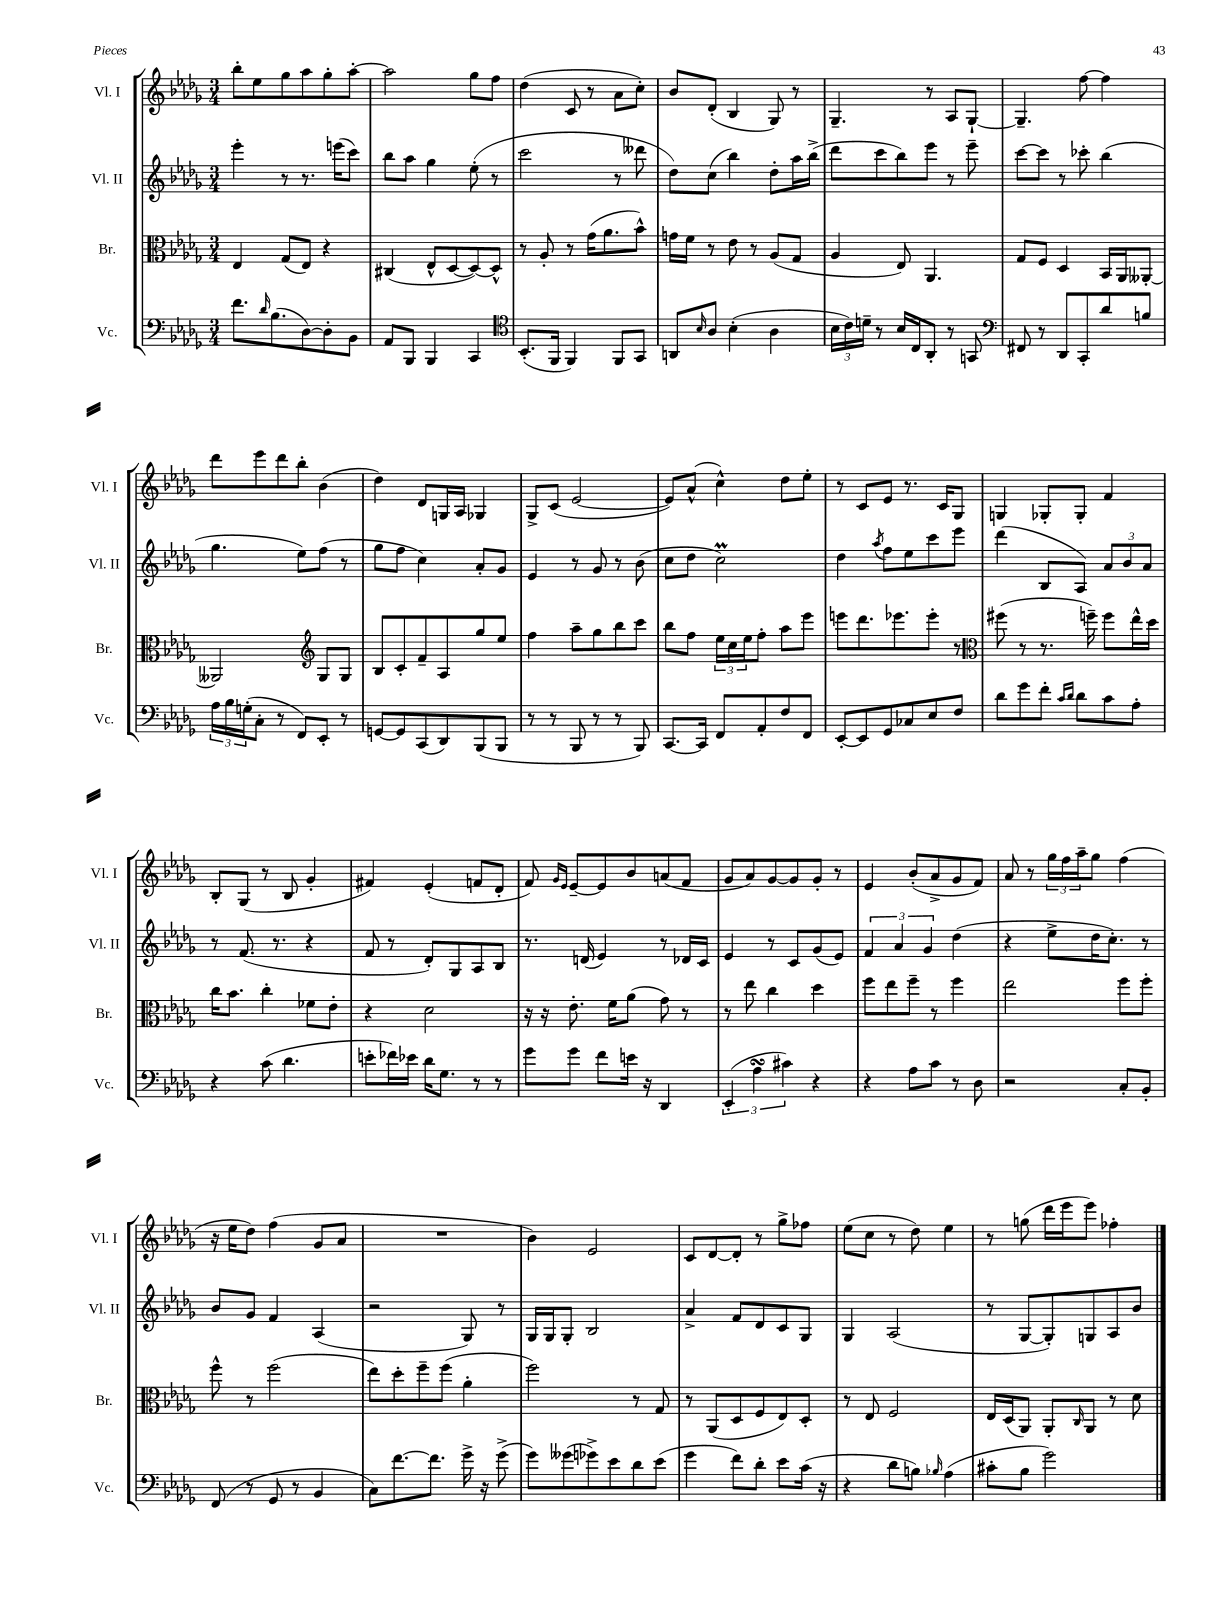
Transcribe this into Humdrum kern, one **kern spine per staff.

**kern	**kern	**kern	**kern
*part4	*part3	*part2	*part1
*staff4	*staff3	*staff2	*staff1
*I"Vc.	*I"Br.	*I"Vl. II	*I"Vl. I
*I'Vc.	*I'Br.	*I'Vl. II	*I'Vl. I
*clefF4	*clefC3	*clefG2	*clefG2
*k[b-e-a-d-g-]	*k[b-e-a-d-g-]	*k[b-e-a-d-g-]	*k[b-e-a-d-g-]
*M3/4	*M3/4	*M3/4	*M3/4
=63	=63	=63	=63
8.f\L	4E-/	4eee-'\	8bb-'\L
.	.	.	8ee-\
16qqd-/	.	.	.
(8.B-\	.	.	.
.	(8G-/L	8r	8gg-\
[8D-\)	8E-/J)	8.r	8aa-\
8D-'\]	4r	.	8gg-'\
.	.	(16eeen\KL	.
8BB-\J	.	8ccc\J)	[8aa-'\J
=64	=64	=64	=64
8AA-/L	(4C#X/	8bb-\L	2aa-\]
8BBB-/J	.	8aa-\J	.
4BBB-/	8E-^^/L	4gg-\	.
.	[8D-/	.	.
4CC/	8D-/_)	(8ee-'\	8gg-\L
.	8D-^^/J]	8r	8ff\J
=65	=65	=65	=65
*clefC4	*	*	*
(8.BB-'/L	8r	2ccc\	(4dd-\
.	8A-'/	.	.
16FF/Jk	.	.	.
4FF/)	8r	.	8c/
.	(16g-\KL	.	8r
.	8.a-\	.	.
8FF/L	.	8r	8a-\L
8GG-/J	8b-^^\J)	8ddd--X\	8cc'\J)
=66	=66	=66	=66
8AAn/L	16gn\LL	8dd-\L)	8b-/L
.	16f\JJ	.	.
16qqB-/	.	.	.
8A-/J	8r	(8cc\J	(8d-'/J
(4B-'\	8e-\	4bb-\)	4B-/
.	8r	.	.
4A-\	(8A-/L	8dd-'\L	8G-/)
.	8G-/J	16aa-\L	8r
.	.	(16bb-^\JJ	.
=67	=67	=67	=67
24B-\LL	4A-/	8ddd-\L	4.G-~/
24c\)	.	.	.
24dn~\JJ	.	.	.
8r	.	8ccc\	.
16B-/LL	8E-/)	8bb-\)	.
16C/J	.	.	.
8AA-'/J	4.AA-/	8eee-\J	8r
8r	.	8r	8A-/L
8GGn/	.	8eee-~\	[8G-`/J
=68	=68	=68	=68
*clefF4	*	*	*
8FF#X/	8G-/L	[8ccc\L	4.G-~/]
8r	8F/J	8ccc\J]	.
8DD-/L	4D-/	8r	.
8CC'/	.	8ccc-X'\	[8ff\
8d-/	16BB-/LL	(4bb-\	4ff\]
.	16AA-/J	.	.
8Bn/J	[8AA--X'/J	.	.
!!LO:LB:g=z
=69	=69	=69	=69
24A-\LL	2AA--X/]	4.gg-\	8ddd-\L
24B-\	.	.	.
(24Gn'\J	.	.	.
8C'\J	.	.	8eee-\
8r	.	.	8ddd-\
8FF/L)	.	8ee-\L)	8bb-'\J
*	*clefG2	*	*
8EE-'/J	8G-/L	(8ff\J	(4b-\
8r	8G-/J	8r	.
=70	=70	=70	=70
[8GGn/L	8B-/L	8gg-\L	4dd-\)
8GG/]	8c'/	8ff\J	.
(8CC/	8f~/	4cc\)	8d-/L
8DD-/)	8A-/	.	16Gn/L
.	.	.	16A-/JJ
(8BBB-/	8gg-/	8a-'/L	4G-X/
8BBB-/J	8ee-/J	8g-/J	.
=71	=71	=71	=71
8r	4ff\	4e-/	8G-^/L
8r	.	.	(8c/J
8BBB-/	8aa-~\L	8r	[2e-/
8r	8gg-\	8g-/	.
8r	8bb-\	8r	.
8BBB-/)	8ccc\J	(8b-\	.
=72	=72	=72	=72
[8.CC/L	8bb-\L	8cc\L	8e-/L])
.	8ff\J	8dd-\J	(8a-^^/J
16CC/Jk]	.	.	.
8FF/L	24ee-\LL	2ccm\)	4cc^^\)
.	24cc\	.	.
.	24ee-\J	.	.
8AA-'/	8ff'\J	.	.
8F/	8aa-\L	.	8dd-\L
8FF/J	8eee-\J	.	8ee-'\J
=73	=73	=73	=73
[8EE-'/L	8eeen\L	4dd-\	8r
8EE-/]	8.ddd-\	.	8c/L
.	.	8qaa-/	.
8GG-/	.	8ff\L	8e-/J
.	8.eee-X\	.	.
8C-X/	.	8ee-\	8.r
8E-/	8eee-'\J	8ccc\	.
.	.	.	16c/KL
8F/J	8r	8eee-\J	8G-/J
=74	=74	=74	=74
*	*clefC3	*	*
8d-\L	(8ff#X\	(4ddd-\	4Gn/
8g-\	8r	.	.
8f'\J	8.r	8B-/L	8G-X'/L
16qqc/LL	.	.	.
16qqd-/JJ	.	.	.
8d-\L	.	8A-/J)	8G-'/J
.	16ffn~\)	.	.
8c\	8ff\L	12a-/L	4f/
.	.	12b-/	.
8A-'\J	16ee-^^\L	.	.
.	.	12a-/J	.
.	16dd-\JJ	.	.
!!LO:LB:g=z
=75	=75	=75	=75
4r	16cc\KL	8r	8B-'/L
.	8.b-\J	.	.
.	.	(8.f/	(8G-/J
(8c\	4cc'\	.	8r
.	.	8.r	.
4.d-\	.	.	8B-/
.	8f-X\L	4r	4g-'/
.	8e-'\J	.	.
=76	=76	=76	=76
8en'\L	4r	8f/	4f#X/)
16f-X\L)	.	8r	.
16e-X\JJ	.	.	.
16d-\KL	2d-\	8d-'/L)	(4e-'/
8.G-\J	.	.	.
.	.	8G-/	.
8r	.	8A-/	8fn/L
8r	.	8B-/J	8d-'/J
=77	=77	=77	=77
8g-\L	16r	8.r	8f/)
.	16r	.	.
.	.	.	16qqg-/LL
.	.	.	16qqe-/JJ
8g-\J	8.e-'\	.	[8e-~/L
.	.	(16dn/	.
8f\L	.	4e-/)	8e-/]
.	16f\KL	.	.
16en\Jk	(8a-\J	.	8b-/
16r	.	.	.
4DD-/	8g-\)	8r	(8an/
.	8r	16d-X/LL	8f/J
.	.	16c/JJ	.
=78	=78	=78	=78
(6EE-'/	8r	4e-/	8g-/L
.	8ee-\	.	8a-/)
6A-sSSS\	.	.	.
.	4cc\	8r	[8g-/
6c#X\)	.	.	.
.	.	8c/L	8g-/]
4r	4dd-\	(8g-/	8g-'/J
.	.	8e-/J)	8r
=79	=79	=79	=79
4r	8ff\L	6f/	4e-/
.	8ee-\	.	.
.	.	6a-/	.
8A-\L	8ff~\J	.	(8b-'/L
.	.	6g-/	.
8c\J	8r	.	8a-^/
8r	4ff\	(4dd-\	8g-/
8D-\	.	.	8f/J)
=80	=80	=80	=80
2r	2ee-\	4r	8a-/
.	.	.	8r
.	.	8ee-^\L	24gg-\LL
.	.	.	24ff\
.	.	.	24aa-~\J
.	.	16dd-\K	8gg-\J
.	.	8.cc'\J)	.
8C'/L	8ff\L	.	(4ff\
8BB-'/J	8ff'\J	8r	.
!!LO:LB:g=z
=81	=81	=81	=81
(8FF/	8ff^^\	8b-/L	16r
.	.	.	16ee-\KL
8r	8r	8g-/J	8dd-\J)
8GG-/	(2ff\	4f/	(4ff\
8r	.	.	.
4BB-/	.	(4A-/	8g-/L
.	.	.	8a-/J
=82	=82	=82	=82
8C\L)	8ee-\L)	2r	2.r
[8.f\	8dd-'\	.	.
.	8ff~\	.	.
8.f\J]	.	.	.
.	(8ff\J	.	.
16g-^\	4a-'\	8G-/)	.
16r	.	.	.
(8g-^\	.	8r	.
=83	=83	=83	=83
8g-\L)	2ff\)	16G-/LL	4b-\)
.	.	16G-/J	.
(8g--X\	.	8G-'/J	.
8g-X^\)	.	2B-/	2e-/
8e-\	.	.	.
8d-\	8r	.	.
(8e-\J	8G-/	.	.
=84	=84	=84	=84
4g-\	8r	4a-^/	8c/L
.	(8AA-/L	.	[8d-/
8f\L)	8D-/	8f/L	8d-'/J]
8d-'\J	8F/	8d-/	8r
8e-\L	8E-/)	8c/	8gg-^\L
(16c\Jk	8D-'/J	8G-/J	8ff-X\J
16r	.	.	.
=85	=85	=85	=85
4r	8r	4G-/	(8ee-\L
.	8E-/	.	8cc\J
8d-\L	2F/	(2A-/	8r
8Bn\J)	.	.	8dd-\)
16qqB-X/	.	.	.
(4A-\	.	.	4ee-\
=86	=86	=86	=86
8c#X'\L	16E-/LL	8r	8r
.	(16D-/J	.	.
8B-\J	8AA-/J)	[8G-/L	(8ggn\
2g-\)	8AA-'/L	8G-'/])	16ddd-\LL
.	.	.	16eee-\J
.	16qqC/	.	.
.	8AA-/J	8Gn/	8eee-\J)
.	8r	8A-/	4ff-X'\
.	8d-\	8b-/J	.
==	==	==	==
*-	*-	*-	*-
